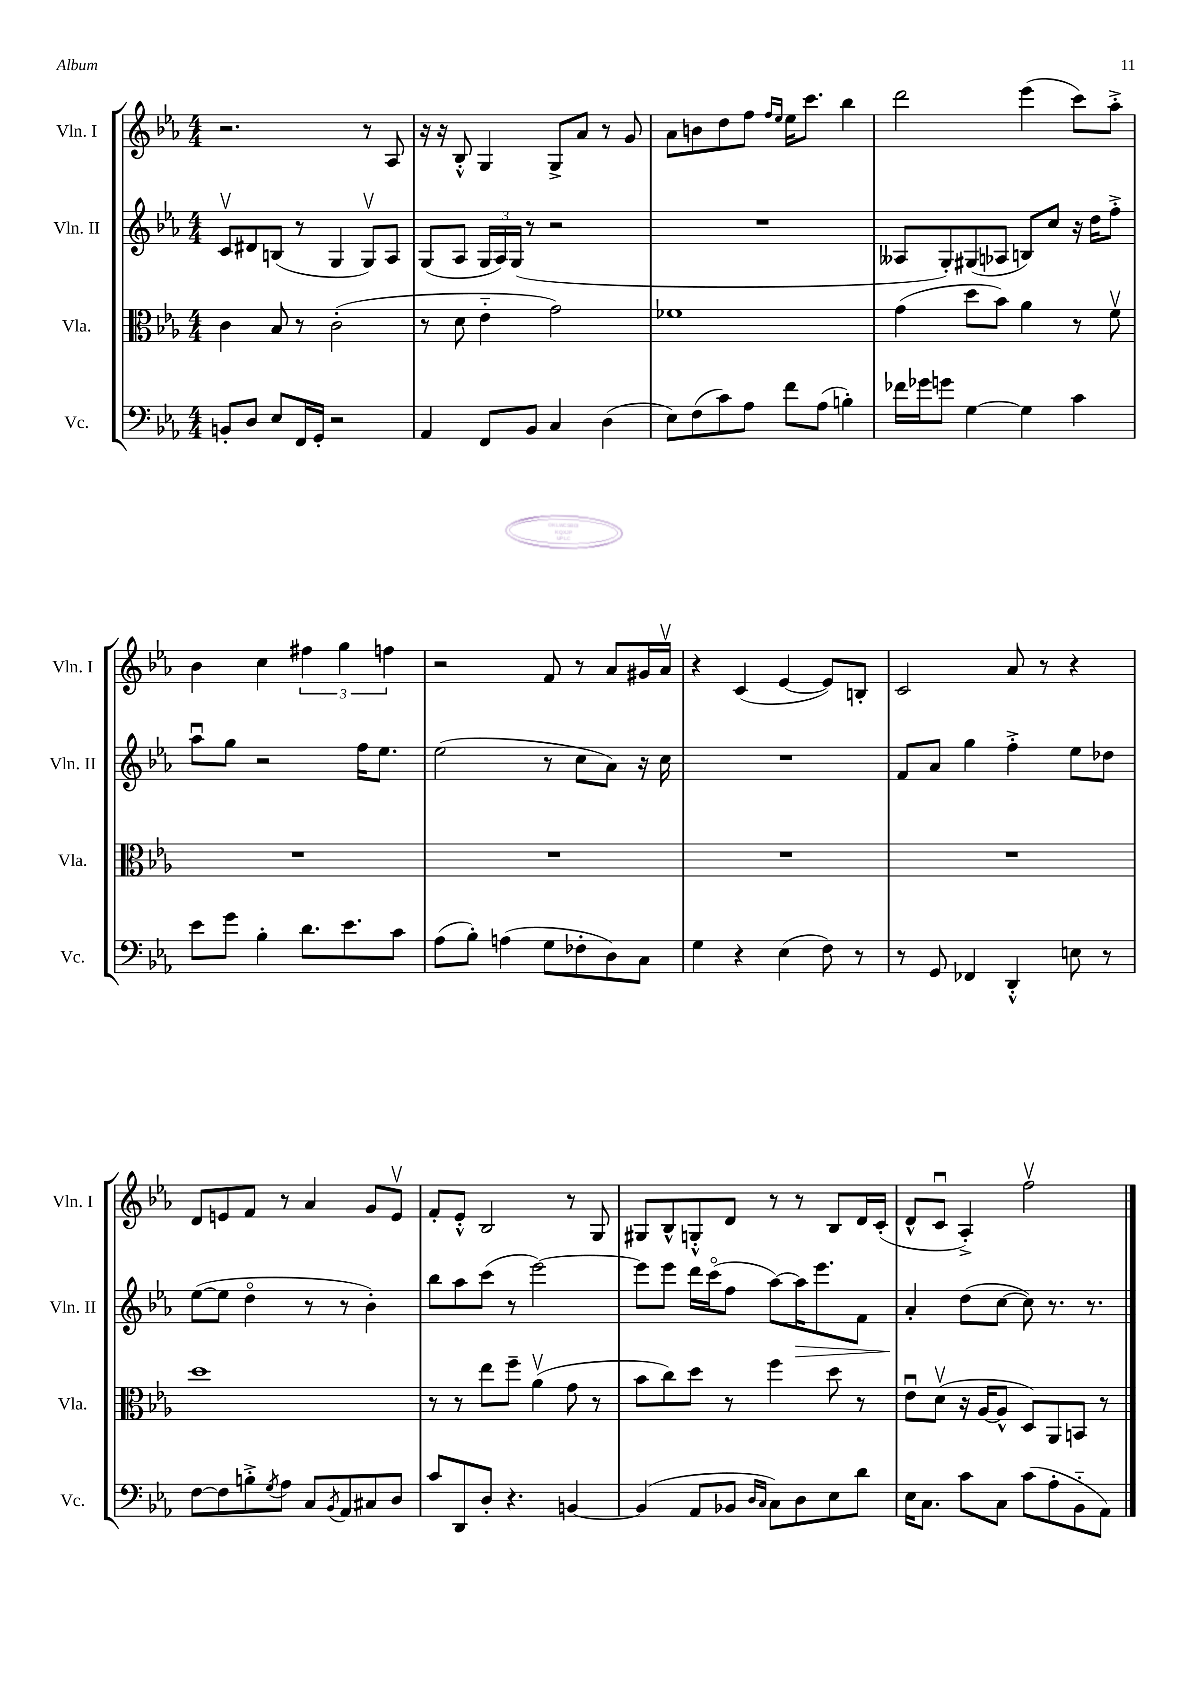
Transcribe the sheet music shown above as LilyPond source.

<<
\new StaffGroup <<
\new Staff = "s0" \with { instrumentName = "Vln. I" shortInstrumentName = "Vln. I" } {
    \clef treble \key ees \major \numericTimeSignature \time 4/4
    r2. r8 aes8 |
    r16 r16 bes8-.-^ g4 g8-> aes'8 r8 g'8 |
    aes'8 b'8 d''8 f''8 \grace { f''16 ees''16 } ees''16 c'''8. bes''4 |
    d'''2 ees'''4( c'''8) aes''8-.-> |
    bes'4 c''4 \tuplet 3/2 { fis''4 g''4 f''4 } |
    r2 f'8 r8 aes'8 gis'16 aes'16\upbow |
    r4 c'4( ees'4~ ees'8) b8-. |
    c'2 aes'8 r8 r4 |
    d'8 e'8 f'8 r8 aes'4 g'8 e'8\upbow |
    f'8-. ees'8-.-^ bes2 r8 g8 |
    gis8 bes8-^ g8-.-^ d'8 r8 r8 bes8 d'16 c'16-.( |
    d'8-^ c'8\downbow aes4-.->) f''2\upbow \bar "|." |
}
\new Staff = "s1" \with { instrumentName = "Vln. II" shortInstrumentName = "Vln. II" } {
    \clef treble \key ees \major \numericTimeSignature \time 4/4
    c'8\upbow dis'8 b8( r8 g4 g8\upbow) aes8 |
    g8( aes8 \tuplet 3/2 { g16 aes16) g16( } r8 r2 |
    R1 |
    aeses8 g8-.) gis8( aes8 b8) c''8 r16 d''16 f''8-.-> |
    aes''8\downbow g''8 r2 f''16 ees''8. |
    ees''2( r8 c''8 aes'8) r16 c''16 |
    R1 |
    f'8 aes'8 g''4 f''4-.-> ees''8 des''8 |
    ees''8~( ees''8 d''4\flageolet r8 r8 bes'4-.) |
    bes''8 aes''8 c'''8( r8 ees'''2~) |
    ees'''8 ees'''8 d'''16 c'''16\flageolet( f''8 aes''8~) aes''16\> ees'''8. f'8 |
    aes'4-.\! d''8( c''8~ c''8) r8. r8. \bar "|." |
}
\new Staff = "s2" \with { instrumentName = "Vla." shortInstrumentName = "Vla." } {
    \clef alto \key ees \major \numericTimeSignature \time 4/4
    c'4 bes8 r8 c'2-.( |
    r8 d'8 ees'4-_ g'2) |
    fes'1 |
    g'4( d''8 bes'8) aes'4 r8 f'8\upbow |
    R1 |
    R1 |
    R1 |
    R1 |
    d''1 |
    r8 r8 ees''8 f''8-- aes'4\upbow( g'8 r8 |
    bes'8 c''8) d''8 r8 f''4 d''8 r8 |
    ees'8\downbow d'8\upbow( r16 aes16~ aes8-^ d8) aes,8 b,8 r8 \bar "|." |
}
\new Staff = "s3" \with { instrumentName = "Vc." shortInstrumentName = "Vc." } {
    \clef bass \key ees \major \numericTimeSignature \time 4/4
    b,8-. d8 ees8 f,16 g,16-. r2 |
    aes,4 f,8 bes,8 c4 d4( |
    ees8) f8( c'8) aes8 f'8 aes8( b4-.) |
    fes'16 ges'16 g'8 g4~ g4 c'4 |
    ees'8 g'8 bes4-. d'8. ees'8. c'8 |
    aes8( bes8-.) a4( g8 fes8-. d8) c8 |
    g4 r4 ees4( f8) r8 |
    r8 g,8 fes,4 d,4-.-^ e8 r8 |
    f8~ f8 b8-.-> \acciaccatura { g8 } aes8 c8 \acciaccatura { bes,8 } aes,8 cis8 d8 |
    c'8 d,8 d8-. r4. b,4~ |
    b,4( aes,8 bes,8 \grace { d16 c16 } c8) d8 ees8 d'8 |
    ees16 c8. c'8 c8 c'8( aes8-. bes,8-_ aes,8) \bar "|." |
}
>>
>>
\layout { \context { \Score \remove "Bar_number_engraver" } }
